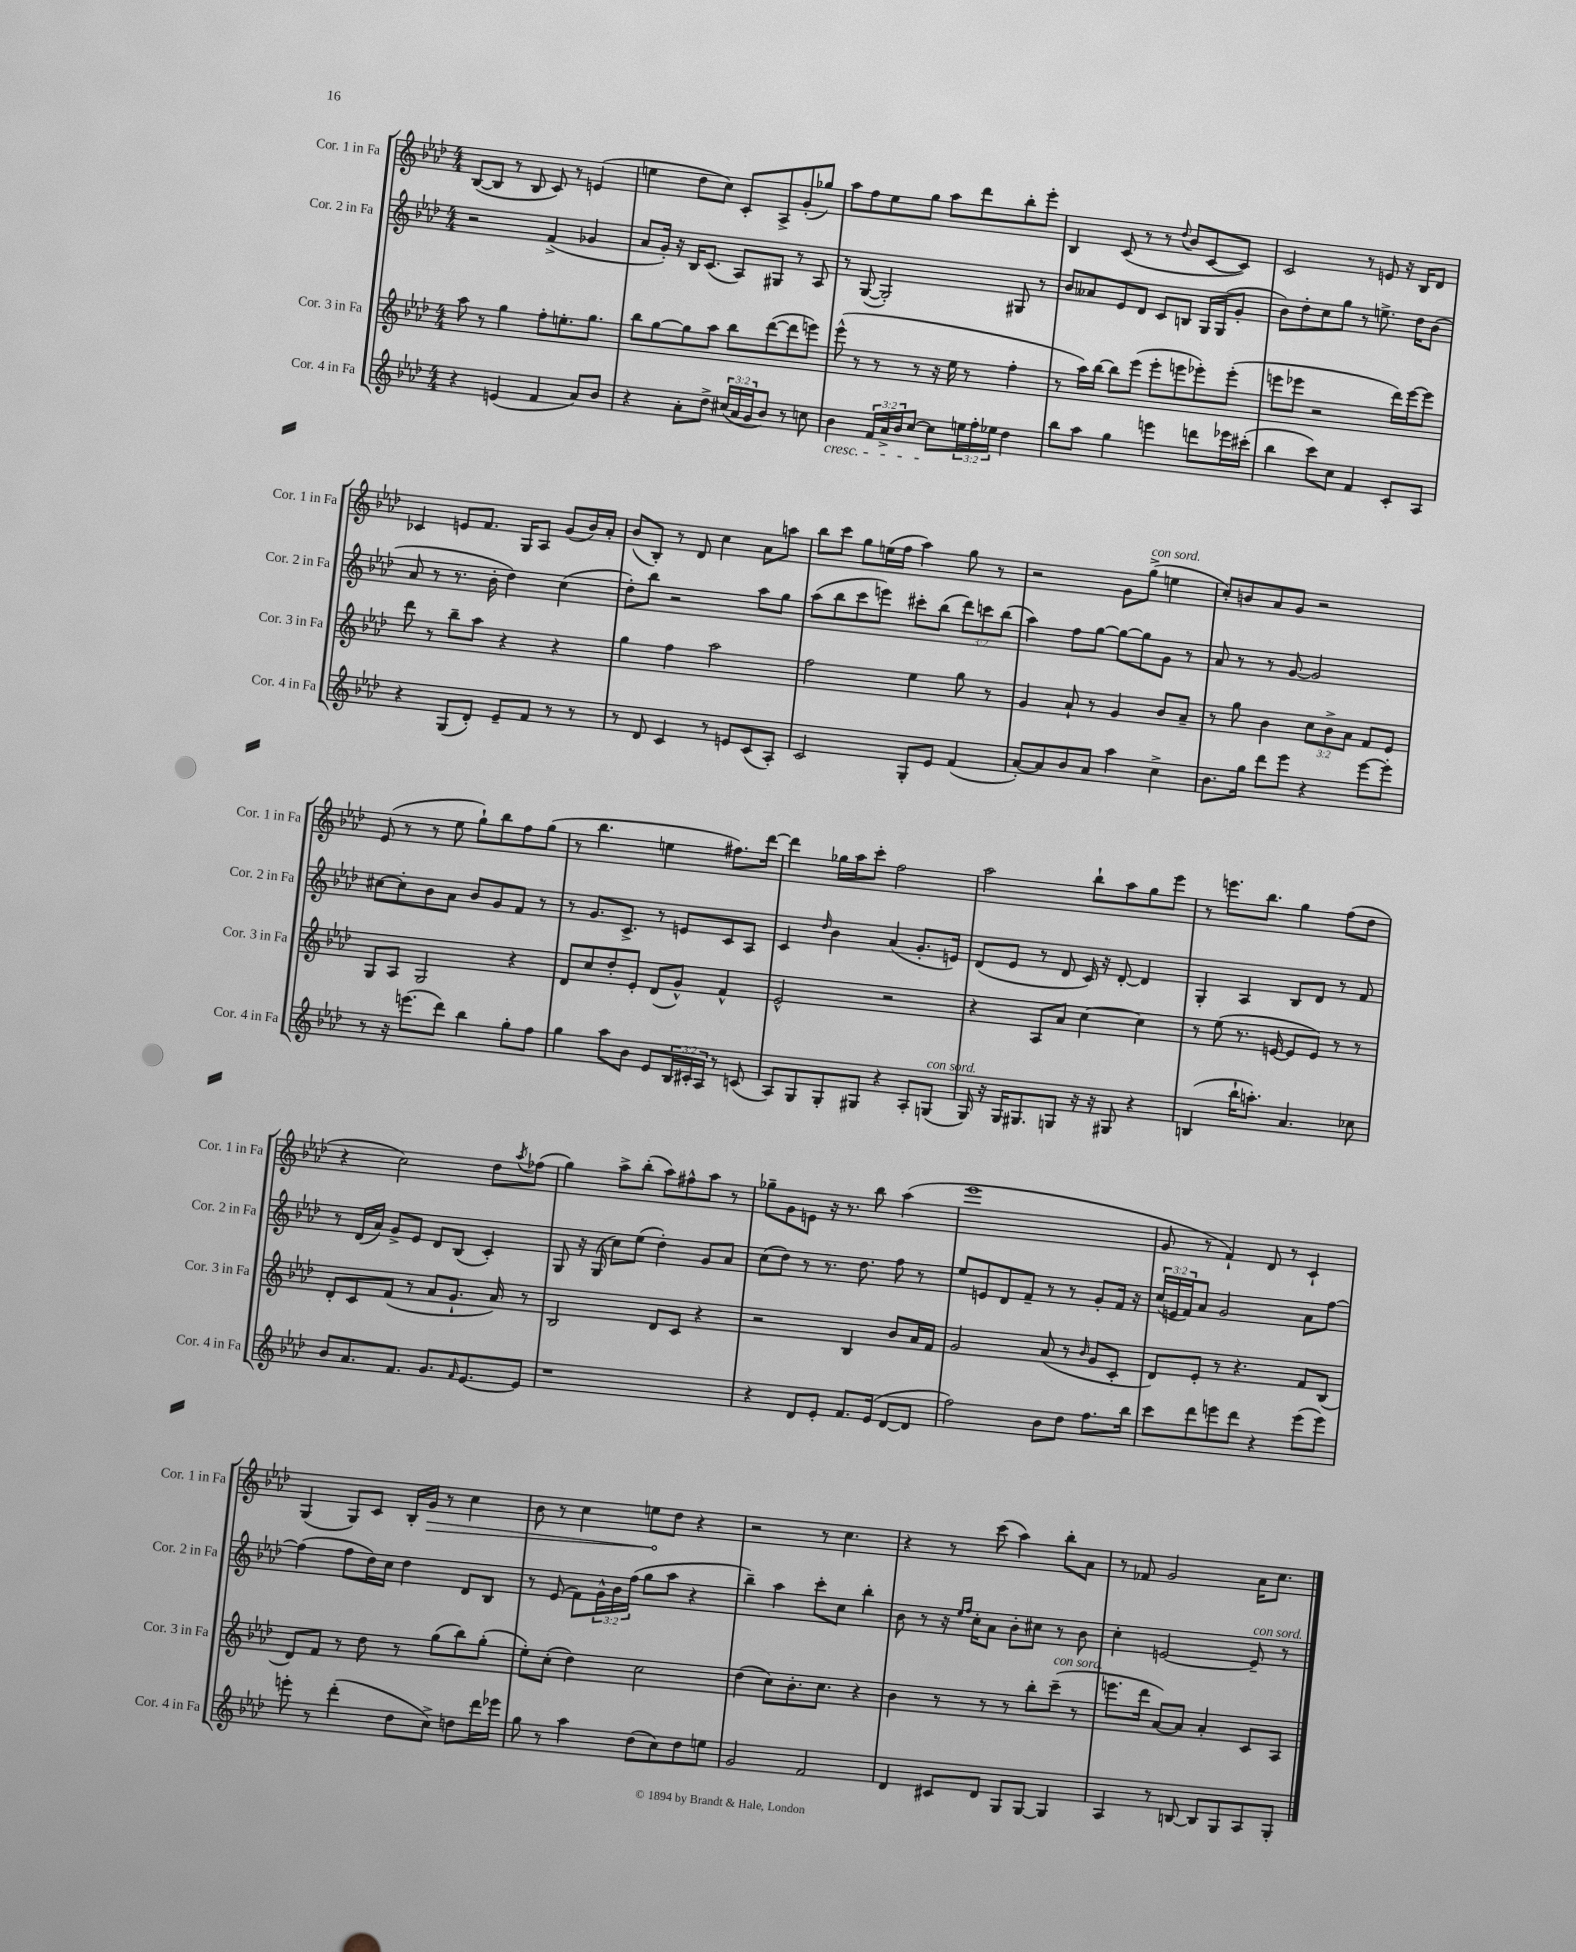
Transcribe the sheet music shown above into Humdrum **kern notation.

**kern	**kern	**kern	**kern
*staff4	*staff3	*staff2	*staff1
*clefG2	*clefG2	*clefG2	*clefG2
*k[b-e-a-d-]	*k[b-e-a-d-]	*k[b-e-a-d-]	*k[b-e-a-d-]
*M4/4	*M4/4	*M4/4	*M4/4
4r	8aa-\	2r	([8B-/L
.	8r	.	8B-/]J
(4e/	4gg\	.	8r
.	.	.	8B-/
4f/	8ff'\L	(4f^/	8c/)
.	8.ee'\	.	8r
8a-/L)	.	4g-/	(4e/
.	8.gg\J	.	.
8b-/J	.	.	.
=	=	=	=
4r	8bb-\L	8a-/L	4ee\
.	[8gg\	16g'/Jk)	.
.	.	16r	.
8a-'\L	8gg\]	16B-/LK	8dd-\L
.	.	(8.c/J	.
8dd-^\J	8aa-\J	.	8cc\J)
(24cc#/LL	8bb-\L	8A-/L)	8c'/L
24a-/	.	.	.
24g/J	.	.	.
8b-/J)	([8ddd-\	8G#/J	8A-^/
8r	8ddd-\]	8r	(8g'/
8cc\	8eee\J)	8A-/	8gg-/J)
=	=	=	=
4b-\	(8eee-^^\	8r	8aa-\L
.	8r	([8G/	8ff\
24f/LL	8r	2G'/])	8ee-\
24a-^/	.	.	.
24b-/J	.	.	.
[8cc/J	8r	.	8gg\J
8cc\]L	16r	.	8aa-\L
.	16ee-\	.	.
24ee\L	8r	.	8ddd-\
24ff'\	.	.	.
24ee-\JJ	.	.	.
4dd-\	4ff'\	8G#/	8bb-'\
.	.	8r	8eee-'\J
=	=	=	=
8bb-\L	8r	8b-/L	4B-/
8aa-\J	16aa-\LL)	8a--/	.
.	[16bb-\JJ	.	.
4gg\	8bb-\]L	8e-/	(8c/
.	(8eee-\J	8d-/J	8r
4eee\	8eee-'\L	8c/L	8r
.	.	.	8qqdd-/
.	8eee\	8B/J	8b-/L
8ddd\L	8eee-'\)	16G/LL	[8c/
.	.	(16G/J	.
16eee-\L	(8eee-'\J	8g'/J	8c/]J)
(16ccc#'\JJ	.	.	.
=	=	=	=
4bb-\	8eee\L	8b-\L)	2c/
.	8eee-\J	8dd-'\	.
8ccc\L)	2r	8cc\	.
8cc\J	.	8gg\J	.
4f/	.	8r	8r
.	.	8.ee^\	8e/
8c'/L	16ddd-\LL)	.	16r
.	[16eee-\J	16dd-\LK	16B-/LK
8A-/J	8eee-\]J	(8b-\J	8d-/J
=	=	=	=
4r	8ddd-\	8a-/	4c-/
.	8r	8r	.
(8G/L	8bb-~\L	8.r	8e/L
8d-'/J)	8aa-\J	.	8.f/J
.	.	16b-'\	.
8e-~/L	4r	4dd-\)	.
.	.	.	16G/LK
8f/J	.	.	8A-/J
8r	4r	(4cc\	(8g/L
8r	.	.	16b-/L)
.	.	.	16a-'/JJ
=	=	=	=
8r	4gg\	8dd-'\L)	(8b-/L
8d-/	.	8bb-\J	8B-'/J)
4c/	4ff\	2r	8r
.	.	.	8d-/
8r	2aa-\	.	4cc\
8e/L	.	.	.
(8c/	.	8aa-\L	8a-\L
8A-'/J)	.	8gg\J	8aa\J
=	=	=	=
2c/	2ff\	(8aa-\L	8bb-\L
.	.	8bb-\	8ccc\J
.	.	8ccc\	8gg\L
.	.	8eee\J)	(16ee\L
.	.	.	16ff\JJ
8G'/L	4ee-\	8ccc#'\L	4aa-\)
8e-/J	.	(8bb-\J	.
(4f/	8gg\	12ddd-\L)	8gg\
.	.	12ccc\	.
.	8r	.	8r
.	.	(12bb-\J	.
=	=	=	=
[8a-'/L)	4g/	4aa-\)	2r
8a-/]	.	.	.
8b-/	8a-`/	8ff\L	.
8a-/J	8r	[8gg\J	.
4aa-\	4g/	8gg\_L	8g\L
.	.	8gg\]	(8gg^\J
4cc^\	8b-/L	8g\J	4ee\
.	8a-~/J	8r	.
=	=	=	=
8.b-\L	8r	8a-/	8cc'/L)
.	8gg\	8r	8b/
16gg\Jk	.	.	.
8ddd-\L	4b-\	8r	8a-/
8eee-\J	.	[8g/	8g/J
4r	12cc\L	2g/]	2r
.	12b-^\	.	.
.	12a-\J	.	.
[8eee-\L	8f/L	.	.
8eee-'\]J	8e-/J	.	.
=	=	=	=
8r	8G/L	[8cc#\L	(8e-/
16r	8A-/J	8cc#'\]	8r
(8.eee\L	.	.	.
.	2G/	8b-\	8r
8ddd-\J)	.	8a-\J	8ee-\
4bb-\	.	8b-/L	8gg`\L)
.	.	8g/	8bb-\
8gg'\L	4r	8f/J	8ff\
8ff\J	.	8r	(8gg\J
=	=	=	=
4gg\	8d-/L	8r	8r
.	8cc/	8.g/L	4.bb-\
8aa-\L	8dd-'/	.	.
.	.	8.c^/J	.
8b-\J	8e-'/J	.	.
8e-/L	(8d-/L	8r	4ee\
24B-/L	8g^^/J)	8e/L	.
24c#'/	.	.	.
24A-/JJ	.	.	.
8r	4f^^/	8c/	8.ff#\L)
(8c/	.	8A-/J	.
.	.	.	[16ddd-\Jk
=	=	=	=
8A-/L)	2e-^^/	4c/	4ddd-\]
8G/	.	.	.
.	.	16qqdd-/	.
8G'/	.	4b-\	16gg-\LL
.	.	.	16aa-\J
8G#/J	.	.	8ccc'\J
4r	2r	(4a-/	2ff\
8A-'/L	.	8.g'/L	.
(8G/J	.	.	.
.	.	16e/Jk)	.
=	=	=	=
16G/)	4r	(8d-/L	2aa-\
16r	.	.	.
16G/LK	.	8e-/J	.
8.G#/	.	.	.
.	8A-/L	8r	.
8G/J	8a-/J	8d-/	.
16r	[4cc\	16c/)	8bb-`\L
16r	.	16r	.
8G#/	.	[8d-'/	8aa-\
4r	4cc\]	4d-/]	8gg\
.	.	.	8eee-\J
=	=	=	=
(4B/	8r	4G'/	8r
.	(8ee-\	.	8.eee\L
16bb-`\LK	8.r	4A-/	.
8.aa'\J)	.	.	8.bb-\J
.	[16e/	.	.
4.a-/	8e/]L	8B-/L	4gg\
.	8e/J)	8d-/J	.
.	8r	8r	(8ff\L
8cc-\	8r	8f/	8dd-\J
=	=	=	=
8b-/L	8d-'/L	8r	4r
8.a-/	8c/	(16d-/LL	.
.	.	16a-/JJ)	.
.	(8f/J	8g^/L	2cc\)
8.f/J	.	.	.
.	8r	8e-/J	.
8.g/L	8a-/L	8d-/L	.
.	8.g`/J	(8B-/J	.
16qqf/	.	.	.
[8.e-/	.	.	.
.	.	4c'/)	8dd-\L
.	16a-/)	.	.
.	.	.	8qaa-/
8e-/]J	8r	.	(8ff-\J
=	=	=	=
1r	2B-/	8G/	4gg\)
.	.	16r	.
.	.	(16G/	.
.	.	8cc\L)	8aa-^\L
.	.	(8ee-\J	(8bb-'\J
.	8d-/L	4dd-'\)	8aa-\L)
.	8c/J	.	8ff#^^\
.	4r	8g/L	8aa-\J
.	.	8a-/J	8r
=	=	=	=
4r	2r	(8cc\L	8gg-~\L
.	.	8dd-\J)	8g\
8d-/L	.	8r	8e\J
8e-'/J	.	8.r	16r
.	.	.	8.r
8.f/L	4B-/	.	.
.	.	8.dd-\	.
.	.	.	8bb-\
(16e-/Jk	.	.	.
[8d-/L	8b-/L	8ff\	(4aa-\
8d-/]J	16a-/L	8r	.
.	16f/JJ	.	.
=	=	=	=
2ff\)	2g/	8ee-/L	1eee-
.	.	8e/	.
.	.	8d-/	.
.	.	8f~/J	.
8b-\L	(8a-/	8r	.
8dd-\J	8r	8r	.
.	16qqb-/	.	.
8.ff\L	8g/L	8g'/L	.
.	8c'/J	16f/Jk	.
16bb-\Jk	.	16r	.
=	=	=	=
8ccc\L	8d-/L)	(24cc/LL	8g/
.	.	24e/	.
.	.	24f/J)	.
8ddd-\	8e-'/J	8a-/J	8r
8eee\	8r	2g/	4f`/)
8ddd-\J	4.r	.	.
4r	.	.	8d-/
.	.	.	8r
(8eee\L	8f/L	8a-\L	4c`/
8eee\J)	(8B-/J	[8ff\J	.
=	=	=	=
8eee'\	8d-/L)	(4ff\]	(4G/
8r	8f/J	.	.
(4ddd-'\	8r	8ff\L	8G/L)
.	8dd-\	16dd-\L)	8c/J
.	.	16cc\JJ	.
8dd-\L	8r	4dd-\	16B-'/LL
.	.	.	16g/JJ
8cc^\J)	(8gg\L	.	8r
8dd\L	8bb-\)	8d-/L	4cc\
16ddd-\L	(8gg'\J	8B-/J	.
16eee-\JJ	.	.	.
=	=	=	=
8gg\	8ee-'\L)	8r	8b-\
8r	(8cc'\J	(8e-/	8r
4aa-\	4dd-\)	8f\L)	4cc\
.	.	24g^^\L	.
.	.	24b-\	.
.	.	(24ff\JJ	.
(8dd-\L	2cc\	8gg\L	8ee\L
8cc\)	.	8aa-\J	8dd-\J
8dd-\	.	4r	4r
8ee\J	.	.	.
=	=	=	=
2g/	(4dd-\	4bb-~\)	2r
.	8cc\L)	4aa-\	.
.	8.b-'\	.	.
2f/	.	8ccc'\L	8r
.	8.cc\J	.	.
.	.	8cc\J	4.cc\
.	4r	4bb-'\	.
=	=	=	=
4d-/	4b-\	8b-\	4r
.	.	8r	.
8c#/L	8r	16r	8r
.	.	16qqee-/LL	.
.	.	16qqff/JJ	.
.	.	16cc'\LK	.
8d-/J	8r	8a-\J	(8ccc\
8G/L	8r	8b-'\L	4aa-\)
[8G/J	8bb-'\L	8cc#\J	.
4G/]	(8ccc~\J	8r	8bb-'\L
.	8r	8b-\	8a-\J
=	=	=	=
4A-/	8.eee\L	4cc'\	8r
.	.	.	8f-/
.	16ddd-\Jk	.	.
8r	[8a-/L)	[2e/	2g/
[8B/	8a-/]J	.	.
8B/]L	4a-'/	.	.
8G/	.	.	.
8A-/	8c/L	8e~/]	16a-\LK
.	.	.	8.cc\J
8G'/J	8A-/J	8r	.
==	==	==	==
*-	*-	*-	*-
